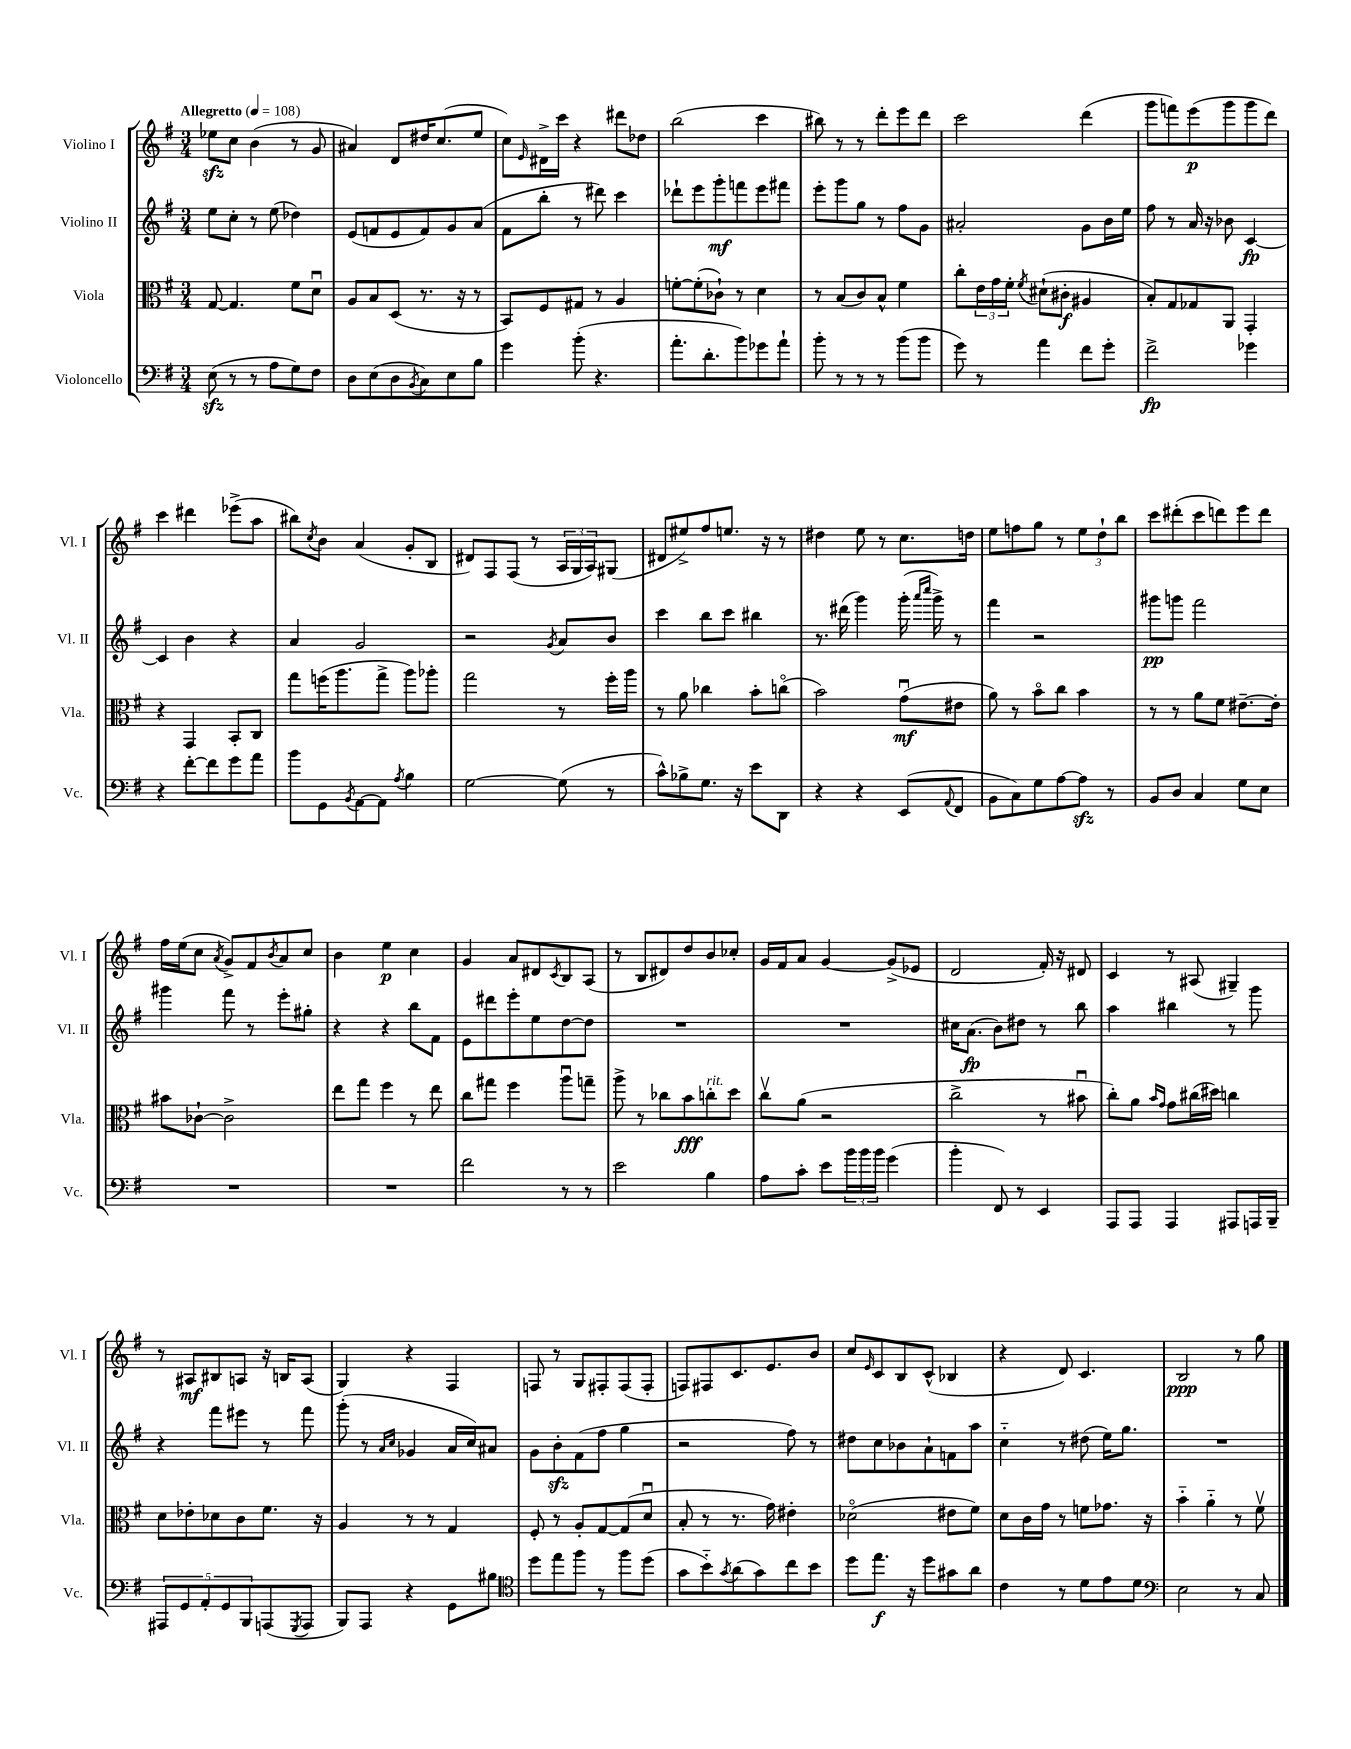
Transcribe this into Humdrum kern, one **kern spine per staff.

**kern	**dynam	**kern	**dynam	**kern	**dynam	**kern	**dynam
*part4	*part4	*part3	*part3	*part2	*part2	*part1	*part1
*staff4	*staff4	*staff3	*staff3	*staff2	*staff2	*staff1	*staff1
*I"Violoncello	*	*I"Viola	*	*I"Violino II	*	*I"Violino I	*
*I'Vc.	*	*I'Vla.	*	*I'Vl. II	*	*I'Vl. I	*
*clefF4	*	*clefC3	*	*clefG2	*	*clefG2	*
*k[f#]	*	*k[f#]	*	*k[f#]	*	*k[f#]	*
*M3/4	*	*M3/4	*	*M3/4	*	*M3/4	*
*MM108	*	*MM108	*	*MM108	*	*MM108	*
=1	=1	=1	=1	=1	=1	=1	=1
!	!	!	!	!	!	!LO:TX:a:B:t=Allegretto	!
(8Ezz\	.	[8G/	.	8ee\L	.	8ee-Xzz\L	.
8r	.	4.G/]	.	8cc'\J	.	8cc\J	.
8r	.	.	.	8r	.	(4b\	.
8A\L	.	.	.	(8ee\	.	.	.
8G\)	.	8f#\L	.	4dd-X\)	.	8r	.
8F#\J	.	8du\J	.	.	.	8g/	.
=2	=2	=2	=2	=2	=2	=2	=2
8D\L	.	8A/L	.	(8e/L	.	4a#X/)	.
(8E\	.	8B/	.	8fn/	.	.	.
8D\	.	(8D/J	.	8e/	.	8d/L	.
8qBB/	.	.	.	.	.	.	.
8C\)	.	8.r	.	8f/)	.	16dd#X/K	.
.	.	.	.	.	.	(8.cc/	.
8E\	.	.	.	8g/	.	.	.
.	.	16r	.	.	.	.	.
8B\J	.	8r	.	(8a/J	.	8ee/J	.
=3	=3	=3	=3	=3	=3	=3	=3
4g\	.	8BB/L)	.	8f#\L	.	8cc\L)	.
.	.	.	.	.	.	16qqe/	.
.	.	8F#/	.	8bb'\J	.	16d#X^\L	.
.	.	.	.	.	.	16ccc\JJ	.
(8b'\	.	8G#X/J	.	8r	.	4r	.
4.r	.	8r	.	8ddd#X\)	.	.	.
.	.	4A/	.	4ccc\	.	8ddd#X\L	.
.	.	.	.	.	.	8dd-X\J	.
=4	=4	=4	=4	=4	=4	=4	=4
8.a'\L	.	[8fn'\L	.	8ddd-X`\L	.	(2bb\	.
.	.	(8f'\]	.	8eee\	.	.	.
8.d'\	.	.	.	.	.	.	.
.	.	8c-X`\J)	.	8ggg'\	mf	.	.
8b\)	.	8r	.	8fffn\	.	.	.
8g-X\	.	4d\	.	8eee\	.	4ccc\	.
8a`\J	.	.	.	8fff#X\J	.	.	.
=5	=5	=5	=5	=5	=5	=5	=5
8b'\	.	8r	.	8eee'\L	.	8bb#X\)	.
8r	.	(8B/L	.	8ggg\	.	8r	.
8r	.	8c/)	.	8gg\J	.	8r	.
8r	.	8B^^/J	.	8r	.	8ddd'\L	.
(8b\L	.	4f#\	.	8ff#\L	.	8eee\	.
8b\J	.	.	.	8g\J	.	8ddd\J	.
=6	=6	=6	=6	=6	=6	=6	=6
8g\)	.	8cc'\L	.	2a#X'/	.	2ccc\	.
8r	.	24e\L	.	.	.	.	.
.	.	24g\	.	.	.	.	.
.	.	24f#'\JJ	.	.	.	.	.
.	.	8qf#/	.	.	.	.	.
4a\	.	(8d#X`\L	.	.	.	.	.
.	.	8c#X'\J	f	.	.	.	.
8f#\L	.	4A#X/	.	8g\L	.	(4ddd\	.
8g'\J	.	.	.	16b\L	.	.	.
.	.	.	.	16ee\JJ	.	.	.
=7	=7	=7	=7	=7	=7	=7	=7
2f#^\	fp	8B'/L)	.	8ff#\	.	8ggg\L	.
.	.	8G/	.	8r	.	8fffn\)	.
.	.	8G-X/	.	16a/	.	(8eee\	p
.	.	.	.	16r	.	.	.
.	.	8AA/J	.	8b-X\	.	8ggg\	.
4g-X\	.	4GG'/	.	[4c/	fp	8ggg\	.
.	.	.	.	.	.	8ddd\J)	.
!!LO:LB:g=z
=8	=8	=8	=8	=8	=8	=8	=8
4r	.	4r	.	4c/]	.	4ccc\	.
[8f#'\L	.	4GG/	.	4b\	.	4ddd#X\	.
8f#\]	.	.	.	.	.	.	.
8g\	.	8BB'/L	.	4r	.	(8eee-X^\L	.
8a\J	.	8C/J	.	.	.	8aa\J	.
=9	=9	=9	=9	=9	=9	=9	=9
8b\L	.	8gg\L	.	4a/	.	8bb#X\L)	.
.	.	.	.	.	.	8qcc/	.
8GG\	.	(16ffn\K	.	.	.	8b\J	.
.	.	8.aa\	.	.	.	.	.
8qBB/	.	.	.	.	.	.	.
[8AA\	.	.	.	2g/	.	(4a/	.
8AA\J]	.	8gg^\J	.	.	.	.	.
8qA/	.	.	.	.	.	.	.
4B\	.	8aa\L)	.	.	.	8g'/L	.
.	.	8aa-X'\J	.	.	.	8B/J	.
=10	=10	=10	=10	=10	=10	=10	=10
[2G\	.	2gg\	.	2r	.	8d#X/L)	.
.	.	.	.	.	.	8F#/	.
.	.	.	.	.	.	(8F#/J	.
.	.	.	.	.	.	8r	.
.	.	.	.	8qg/	.	.	.
(8G\]	.	8r	.	8a/L	.	24A/LL	.
.	.	.	.	.	.	24G/	.
.	.	.	.	.	.	24A/J)	.
8r	.	16ff#'\LL	.	8b/J	.	(8G#X/J	.
.	.	16aa\JJ	.	.	.	.	.
=11	=11	=11	=11	=11	=11	=11	=11
8c^^\L)	.	8r	.	4ccc\	.	8d#X/L	.
8B-X^\	.	8a\	.	.	.	8ee#X^/)	.
8.G\J	.	4cc-X\	.	8bb\L	.	8ff#/	.
.	.	.	.	8ccc\J	.	8.een/J	.
16r	.	.	.	.	.	.	.
8e\L	.	8b'\L	.	4bb#X\	.	.	.
.	.	.	.	.	.	16r	.
8DD\J	.	(8ccn\J	.	.	.	8r	.
=12	=12	=12	=12	=12	=12	=12	=12
4r	.	2b\)	.	8.r	.	4dd#X\	.
.	.	.	.	(16ddd#X\	.	.	.
4r	.	.	.	4ggg\)	.	8ee\	.
.	.	.	.	.	.	8r	.
(8EE/L	.	(8gu\L	mf	(16ggg'\	.	8.cc\L	.
.	.	.	.	16qqaaa/LL	.	.	.
.	.	.	.	16qqcccc/JJ	.	.	.
.	.	.	.	16ggg^\)	.	.	.
8qqAA/	.	.	.	.	.	.	.
8FF#/J	.	8e#X\J	.	8r	.	.	.
.	.	.	.	.	.	16ddn\Jk	.
=13	=13	=13	=13	=13	=13	=13	=13
8BB\L	.	8a\)	.	4fff#\	.	8ee\L	.
8C\)	.	8r	.	.	.	8ffn\	.
8G\	.	8b\L	.	2r	.	8gg\J	.
[8A\	.	8cc\J	.	.	.	8r	.
8Azz\J]	.	4b\	.	.	.	12ee\L	.
.	.	.	.	.	.	12dd`\	.
8r	.	.	.	.	.	.	.
.	.	.	.	.	.	12bb\J	.
=14	=14	=14	=14	=14	=14	=14	=14
8BB/L	.	8r	.	8ggg#X\L	pp	8ccc\L	.
8D/J	.	8r	.	8gggn\J	.	(8ddd#X'\	.
4C/	.	8a\L	.	2fff#\	.	8ccc\	.
.	.	8f#\J	.	.	.	8dddn\)	.
8G\L	.	[8.e#X~\L	.	.	.	8eee\	.
8E\J	.	.	.	.	.	8ddd\J	.
.	.	16e#'\Jk]	.	.	.	.	.
!!LO:LB:g=z
=15	=15	=15	=15	=15	=15	=15	=15
2.r	.	8b#X\L	.	4ggg#X\	.	16ff#\LL	.
.	.	.	.	.	.	(16ee\J	.
.	.	[8c-X`\J	.	.	.	8cc\J	.
.	.	.	.	.	.	8qa/	.
.	.	2c-^\]	.	8fff#\	.	8g^/L)	.
.	.	.	.	8r	.	8f#/	.
.	.	.	.	.	.	8qb/	.
.	.	.	.	8eee'\L	.	8a/	.
.	.	.	.	8gg#X'\J	.	8cc/J	.
=16	=16	=16	=16	=16	=16	=16	=16
2.r	.	8ee\L	.	4r	.	4b\	.
.	.	8gg\J	.	.	.	.	.
.	.	4ff#\	.	4r	.	4ee\	p
.	.	8r	.	8bb\L	.	4cc\	.
.	.	8ee\	.	8f#\J	.	.	.
=17	=17	=17	=17	=17	=17	=17	=17
2f#\	.	8cc\L	.	8e\L	.	4g/	.
.	.	8gg#X\J	.	8ddd#X\	.	.	.
.	.	4ff#\	.	8eee'\	.	8a/L	.
.	.	.	.	8ee\	.	8d#X/	.
.	.	.	.	.	.	8qc/	.
8r	.	8aau\L	.	[8dd\	.	8B/	.
8r	.	8ggn~\J	.	8dd\J]	.	(8A/J	.
=18	=18	=18	=18	=18	=18	=18	=18
2e\	.	8aa^\	.	2.r	.	8r	.
.	.	8r	.	.	.	8B/L	.
.	.	8cc-X\L	.	.	.	8d#X/)	.
.	.	8b\	fff	.	.	8dd/	.
!	!	!LO:TX:a:i:t=rit.	!	!	!	!	!
4B\	.	8ccn'\	.	.	.	8b/	.
.	.	8dd\J	.	.	.	8cc-X'/J	.
=19	=19	=19	=19	=19	=19	=19	=19
8A\L	.	8ccv\L	.	2.r	.	16g/LL	.
.	.	.	.	.	.	16f#/J	.
8c'\J	.	(8a\J	.	.	.	8a/J	.
8e\L	.	2r	.	.	.	[4g/	.
24b\L	.	.	.	.	.	.	.
24b\	.	.	.	.	.	.	.
24b\JJ	.	.	.	.	.	.	.
(4g\	.	.	.	.	.	(8g^/L]	.
.	.	.	.	.	.	8e-X/J	.
=20	=20	=20	=20	=20	=20	=20	=20
4b'\	.	2cc^\	.	16cc#X\KL	.	2d/	.
.	.	.	.	(8.a\J	fp	.	.
8FF#/)	.	.	.	8b\L)	.	.	.
8r	.	.	.	8dd#X\J	.	.	.
4EE/	.	8r	.	8r	.	16f#'/)	.
.	.	.	.	.	.	16r	.
.	.	8b#Xu\	.	8bb\	.	8d#X/	.
=21	=21	=21	=21	=21	=21	=21	=21
8AAA/L	.	8cc'\L)	.	4aa\	.	4c/	.
8AAA/J	.	8a\J	.	.	.	.	.
.	.	16qqb/LL	.	.	.	.	.
.	.	16qqg/JJ	.	.	.	.	.
4AAA/	.	8g\L	.	4bb#X\	.	8r	.
.	.	(16cc#X\L	.	.	.	(8A#X/	.
.	.	16dd#X\JJ)	.	.	.	.	.
8AAA#X/L	.	4ccn\	.	8r	.	4G#X~/)	.
16AAAn/L	.	.	.	8ggg\	.	.	.
16BBB~/JJ	.	.	.	.	.	.	.
!!LO:LB:g=z
=22	=22	=22	=22	=22	=22	=22	=22
10AAA#X/L	.	8d\L	.	4r	.	8r	.
10GG/	.	.	.	.	.	.	.
.	.	8e-X'\	.	.	.	8A#X/L	mf
10AA'/	.	.	.	.	.	.	.
.	.	8d-X\	.	8fff#\L	.	8B#X/	.
10GG/	.	.	.	.	.	.	.
.	.	8c\	.	8eee#X\J	.	8An/J	.
10BBB/	.	.	.	.	.	.	.
(8AAAn/	.	8.f#\J	.	8r	.	16r	.
.	.	.	.	.	.	16Bn/KL	.
8qGGG/	.	.	.	.	.	.	.
8AAA/J	.	.	.	8fff#\	.	(8A/J	.
.	.	16r	.	.	.	.	.
=23	=23	=23	=23	=23	=23	=23	=23
8BBB/L)	.	4A/	.	(8ggg'\	.	4G/)	.
8AAA/J	.	.	.	8r	.	.	.
.	.	.	.	16qqa/LL	.	.	.
.	.	.	.	16qqcc/JJ	.	.	.
4r	.	8r	.	4g-X/	.	4r	.
.	.	8r	.	.	.	.	.
8GG\L	.	4G/	.	16a/LL	.	4F#/	.
.	.	.	.	16cc/J)	.	.	.
8B#X\J	.	.	.	8a#X/J	.	.	.
=24	=24	=24	=24	=24	=24	=24	=24
*clefC4	*	*	*	*	*	*	*
8dd\L	.	8F#'/	.	8g\L	.	8Fn/	.
8ee\	.	8r	.	8bzz'\	.	8r	.
8ff#\J	.	8A'/L	.	(8f#\	.	8G/L	.
8r	.	[8G/	.	8ff#\J	.	8F#X'/	.
8ff#\L	.	(8G/]	.	4gg\	.	(8F#/	.
(8dd\J	.	8du/J	.	.	.	8F#'/J	.
=25	=25	=25	=25	=25	=25	=25	=25
8g\L	.	8B'/	.	2r	.	8Fn/L)	.
8b\)	.	8r	.	.	.	8F#X/	.
8qg/	.	.	.	.	.	.	.
(8a\	.	8.r	.	.	.	8.c/	.
8g\)	.	.	.	.	.	.	.
.	.	16g\)	.	.	.	8.e/	.
8cc\	.	4e#X'\	.	8ff#\)	.	.	.
8b\J	.	.	.	8r	.	8b/J	.
=26	=26	=26	=26	=26	=26	=26	=26
8dd\L	.	(2d-X\	.	8dd#X\L	.	8cc/L	.
.	.	.	.	.	.	16qqe/	.
8.ee\J	f	.	.	8cc\	.	8c/	.
.	.	.	.	8b-X\	.	8B/	.
16r	.	.	.	.	.	.	.
8dd\L	.	.	.	8a`\	.	(8c^^/J	.
8g#X\	.	8e#X\L	.	8fn\	.	4B-X/	.
8a\J	.	8f#\J)	.	8aa\J	.	.	.
=27	=27	=27	=27	=27	=27	=27	=27
4c\	.	8d\L	.	4cc\	.	4r	.
.	.	16c\L	.	.	.	.	.
.	.	16g\JJ	.	.	.	.	.
8r	.	8r	.	8r	.	8d/)	.
8d\L	.	8fn\L	.	(8dd#X\	.	4.c/	.
8e\	.	8.g-X\J	.	16ee\KL)	.	.	.
.	.	.	.	8.gg\J	.	.	.
8d\J	.	.	.	.	.	.	.
.	.	16r	.	.	.	.	.
=28	=28	=28	=28	=28	=28	=28	=28
*clefF4	*	*	*	*	*	*	*
2E\	.	4b\	.	2.r	.	2B/	ppp
.	.	4a\	.	.	.	.	.
8r	.	8r	.	.	.	8r	.
8C/	.	8f#v\	.	.	.	8gg\	.
==	==	==	==	==	==	==	==
*-	*-	*-	*-	*-	*-	*-	*-
